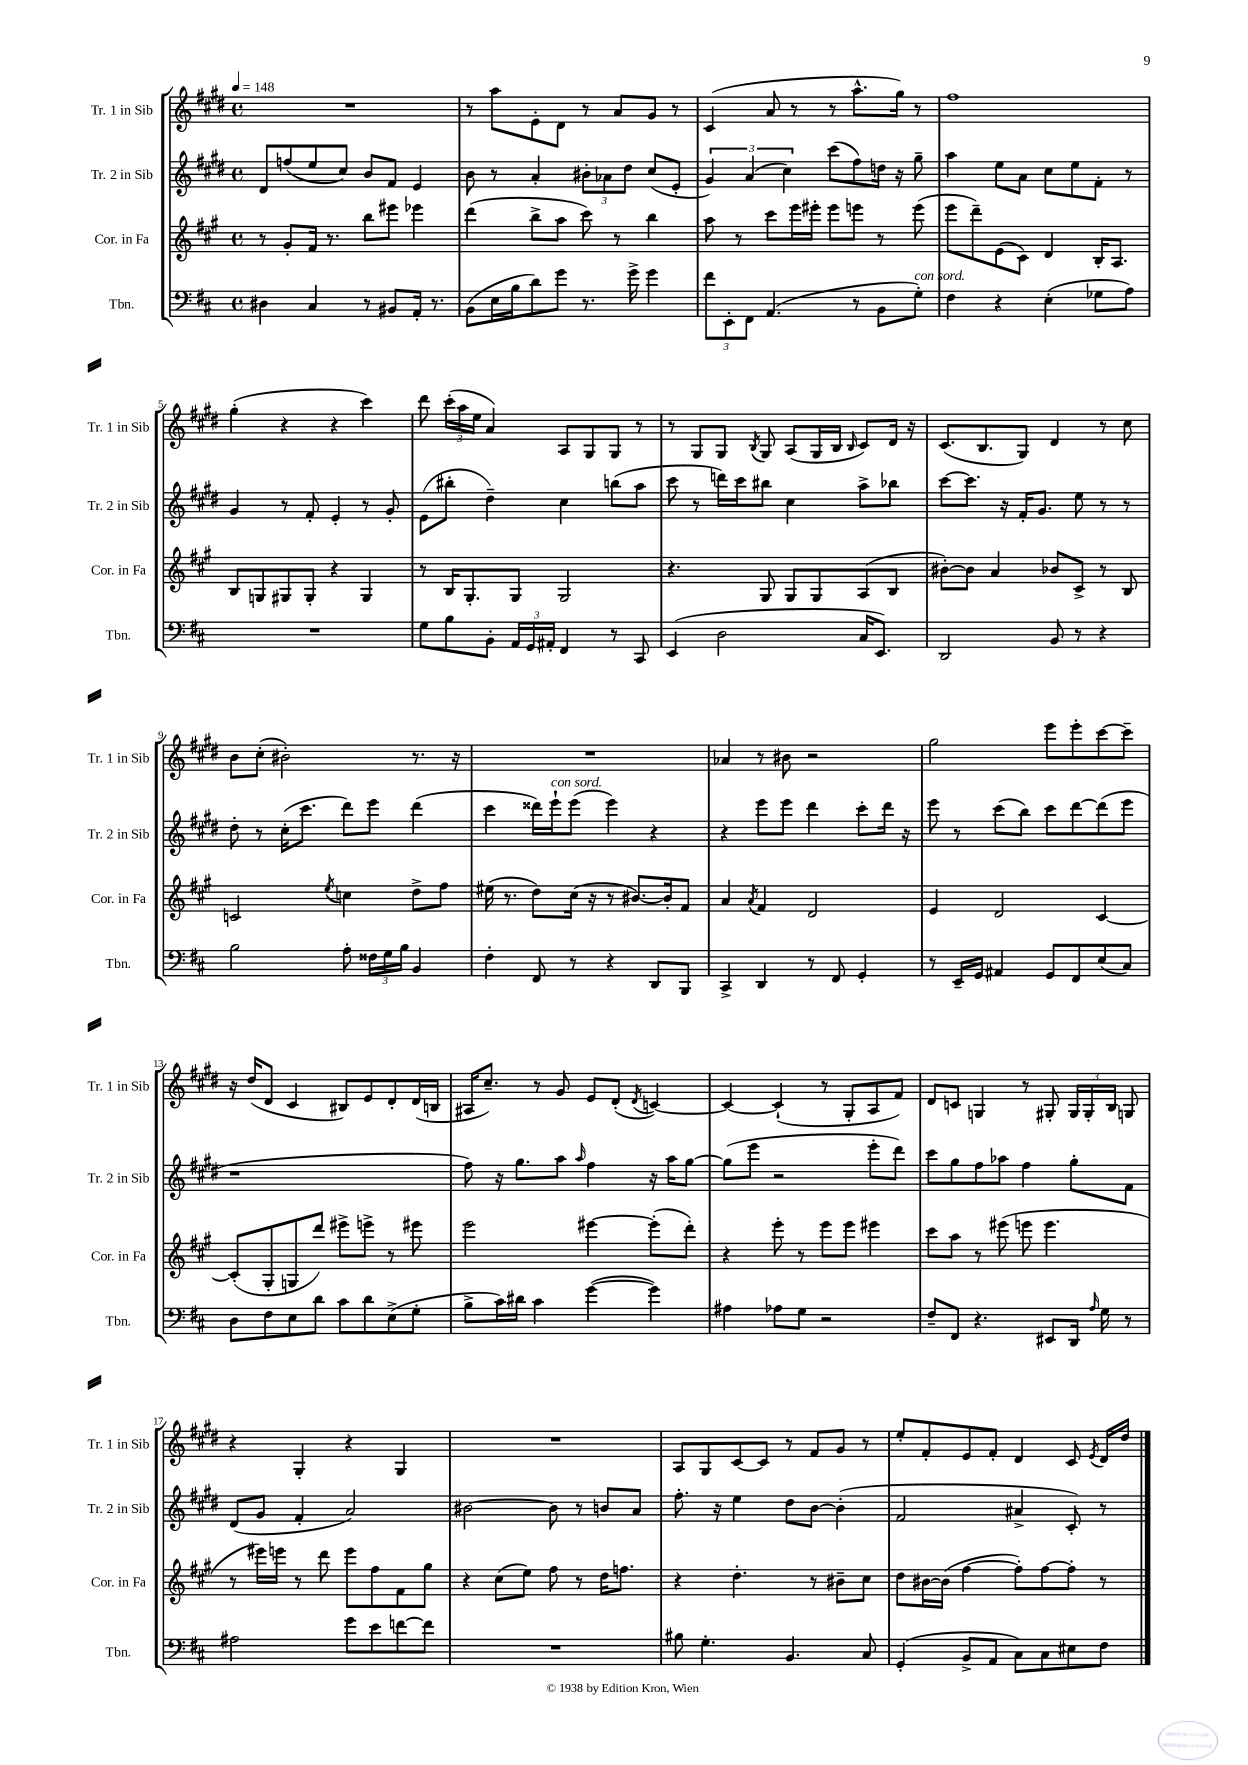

**kern	**kern	**kern	**kern
*staff4	*staff3	*staff2	*staff1
*clefF4	*clefG2	*clefG2	*clefG2
*k[f#c#]	*k[f#c#g#]	*k[f#c#g#d#]	*k[f#c#g#d#]
*M4/4	*M4/4	*M4/4	*M4/4
*met(c)	*met(c)	*met(c)	*met(c)
*MM148	*MM148	*MM148	*MM148
4D#	8r	8d#	1r
.	8g#'	(8ff	.
4C#	16f#	8ee	.
.	8.r	.	.
.	.	8cc#)	.
8r	8bb	8b	.
8BB#	8eee#	8f#	.
16AA'	4eee-	4e	.
8.r	.	.	.
=	=	=	=
(8BB	(4ddd	8b	8r
16E	.	8r	8aa
16B	.	.	.
8d)	8bb^	4a'	8e'
8g	8aa	.	8d#
8.r	8ccc#)	12b#'	8r
.	.	12a-	.
.	8r	.	8a
.	.	12dd#	.
16g^	.	.	.
4g	4bb	(8cc#	8g#
.	.	8e'	8r
=	=	=	=
12f#	8aa	6g#)	(4c#
12EE'	.	.	.
.	8r	.	.
12FF#	.	(6a	.
(4.AA	8ccc#	.	8a
.	.	6cc#)	.
.	16eee	.	8r
.	16eee#'	.	.
.	8eee#	(8ccc#	8r
8r	8eee	8ff#)	8.aa^^
8BB	8r	16dd	.
.	.	16r	16gg#)
8G')	(8eee	8gg#~	8r
=	=	=	=
4F#	8eee	4aa	1ff#
.	8ddd~)	.	.
4r	(8e	8ee	.
.	8c#)	8a	.
(4E'	4d	8cc#	.
.	.	8ee	.
8G-	16B'	8f#'	.
.	8.A	.	.
8A)	.	8r	.
=	=	=	=
1r	8B	4g#	(4gg#'
.	8G	.	.
.	8G#	8r	4r
.	8G#'	8f#'	.
.	4r	4e'	4r
.	4G#	8r	4ccc#)
.	.	8g#'	.
=	=	=	=
8G	8r	(8e	8ddd#
8B	16B	8bb#'	(24ccc#'
.	.	.	24aa
.	8.G#'	.	.
.	.	.	24ee
8BB'	.	4dd#~)	4a)
24AA	8G#	.	.
24GG	.	.	.
24AA#'	.	.	.
4FF#	2G#	4cc#	8A
.	.	.	8G#
8r	.	(8bb	8G#
8CC#	.	8aa	8r
=	=	=	=
(4EE	4.r	8ccc#	8r
.	.	8r	8G#
2D	.	16ddd)	8G#
.	.	16ccc#	.
.	.	.	8qB
.	8G#	8bb#	8G#
.	8G#	4cc#	(8A
.	8G#	.	16G#
.	.	.	16B
.	.	.	16qqB
16C#	(8A	8aa^	8c#)
8.EE)	.	.	.
.	8B	8bb-	16d#
.	.	.	16r
=	=	=	=
2DD	[8b#')	[8ccc#	(8.c#
.	8b#]	8.ccc#]	.
.	.	.	8.B
.	4a	.	.
.	.	16r	.
.	.	16f#'	8G#)
.	.	8.g#	.
8BB	8b-	.	4d#
8r	8c#^	8ee	.
4r	8r	8r	8r
.	8B	8r	8cc#
=	=	=	=
2B	2c	8dd#'	8b
.	.	8r	(8cc#'
.	.	(16cc#'	2b#')
.	.	8.ccc#	.
.	8qee	.	.
8A'	4cc	8ddd#)	.
24F##	.	8eee	.
24G	.	.	.
24B	.	.	.
4BB	8dd^	(4ddd#	8.r
.	8ff#	.	.
.	.	.	16r
=	=	=	=
4F#'	(16ee#	4ccc#	1r
.	8.r	.	.
8FF#	8dd)	16ddd##)	.
.	.	16eee`	.
8r	(16cc#	(8eee	.
.	16r	.	.
4r	8r	4eee)	.
.	[8.b#)	.	.
8DD	.	4r	.
.	16b#']	.	.
8BBB	8f#	.	.
=	=	=	=
4CC#^	4a	4r	4a-
.	8qa	.	.
4DD	4f#	8eee	8r
.	.	8eee	8b#
8r	2d	4ddd#	2r
8FF#	.	.	.
4GG'	.	8ccc#'	.
.	.	16ddd#	.
.	.	16r	.
=	=	=	=
8r	4e	8eee	2gg#
16EE~	.	8r	.
16GG	.	.	.
4AA#	2d	(8ccc#	.
.	.	8bb)	.
8GG	.	8ccc#	8eee
8FF#	.	[8ddd#	8eee'
(8E	[4c#	(8ddd#]	[8ccc#
8C#)	.	8eee	8ccc#~]
=	=	=	=
8D	(8c#']	1r	16r
.	.	.	(16dd#
8F#	8G#'	.	8d#
8E	8G	.	4c#
8d	8ddd)	.	.
8c#	8eee#^	.	8B#)
8d	8eee^	.	8e
(8E^	8r	.	8d#'
8G'	8eee#	.	(16d#
.	.	.	16B
=	=	=	=
8B^	2eee	8ff#)	16A#
.	.	.	8.cc#~)
16c#)	.	16r	.
16d#	.	8.gg#	.
4c#	.	.	8r
.	.	8aa	8g#
.	.	16qqaa	.
([4g	[4eee#	4ff#	8e
.	.	.	(8d#'
.	.	.	8qd#
4g])	(8eee#']	16r	[4c)
.	.	16aa	.
.	8ddd')	[8gg#	.
=	=	=	=
4A#	4r	(8gg#]	4c_
.	.	8eee	.
8A-	8eee'	2r	(4c`]
8G	8r	.	.
2r	8eee	.	8r
.	8eee	.	8G#'
.	4eee#	8eee'	8A
.	.	8ddd#)	8f#)
=	=	=	=
8F#~	8ccc#	8ccc#	8d#
8FF#	8aa	8gg#	8c
4.r	8r	8ff#	4G
.	(8eee#	8aa-	.
.	8eee	4ff#	8r
8EE#	4.eee	.	8G#'
16DD	.	8gg#'	24G#
.	.	.	24G#'
16qqA	.	.	.
16G	.	.	.
.	.	.	24B
8r	.	8f#	8G
=	=	=	=
2A#	8r	(8d#	4r
.	16eee#)	8g#	.
.	16eee	.	.
.	8r	4f#'	4G#'
.	8ddd	.	.
8g	8eee	2a)	4r
8e	8ff#	.	.
[8f	8f#	.	4G#
8f]	8gg#	.	.
=	=	=	=
1r	4r	[2b#	1r
.	(8cc#	.	.
.	8ee)	.	.
.	8ff#	8b#]	.
.	8r	8r	.
.	16dd	8b	.
.	8.ff	.	.
.	.	8a	.
=	=	=	=
8B#	4r	8.ff#'	8A
4.G'	.	.	8G#
.	.	16r	.
.	4.dd'	4ee	[8c#
.	.	.	8c#]
4.BB	.	8dd#	8r
.	8r	[8b	8f#
.	8b#~	(4b']	8g#
8C#	8cc#	.	8r
=	=	=	=
(4GG'	8dd	2f#	8ee'
.	[16b#	.	8f#'
.	(16b#]	.	.
8BB^	[4ff#	.	8e
8AA	.	.	8f#'
8C#)	8ff#'])	4a#^	4d#
8C#	[8ff#	.	.
8E#	8ff#']	8c#')	8c#
.	.	.	8qe
8F#	8r	8r	16d#
.	.	.	16dd#
==	==	==	==
*-	*-	*-	*-
